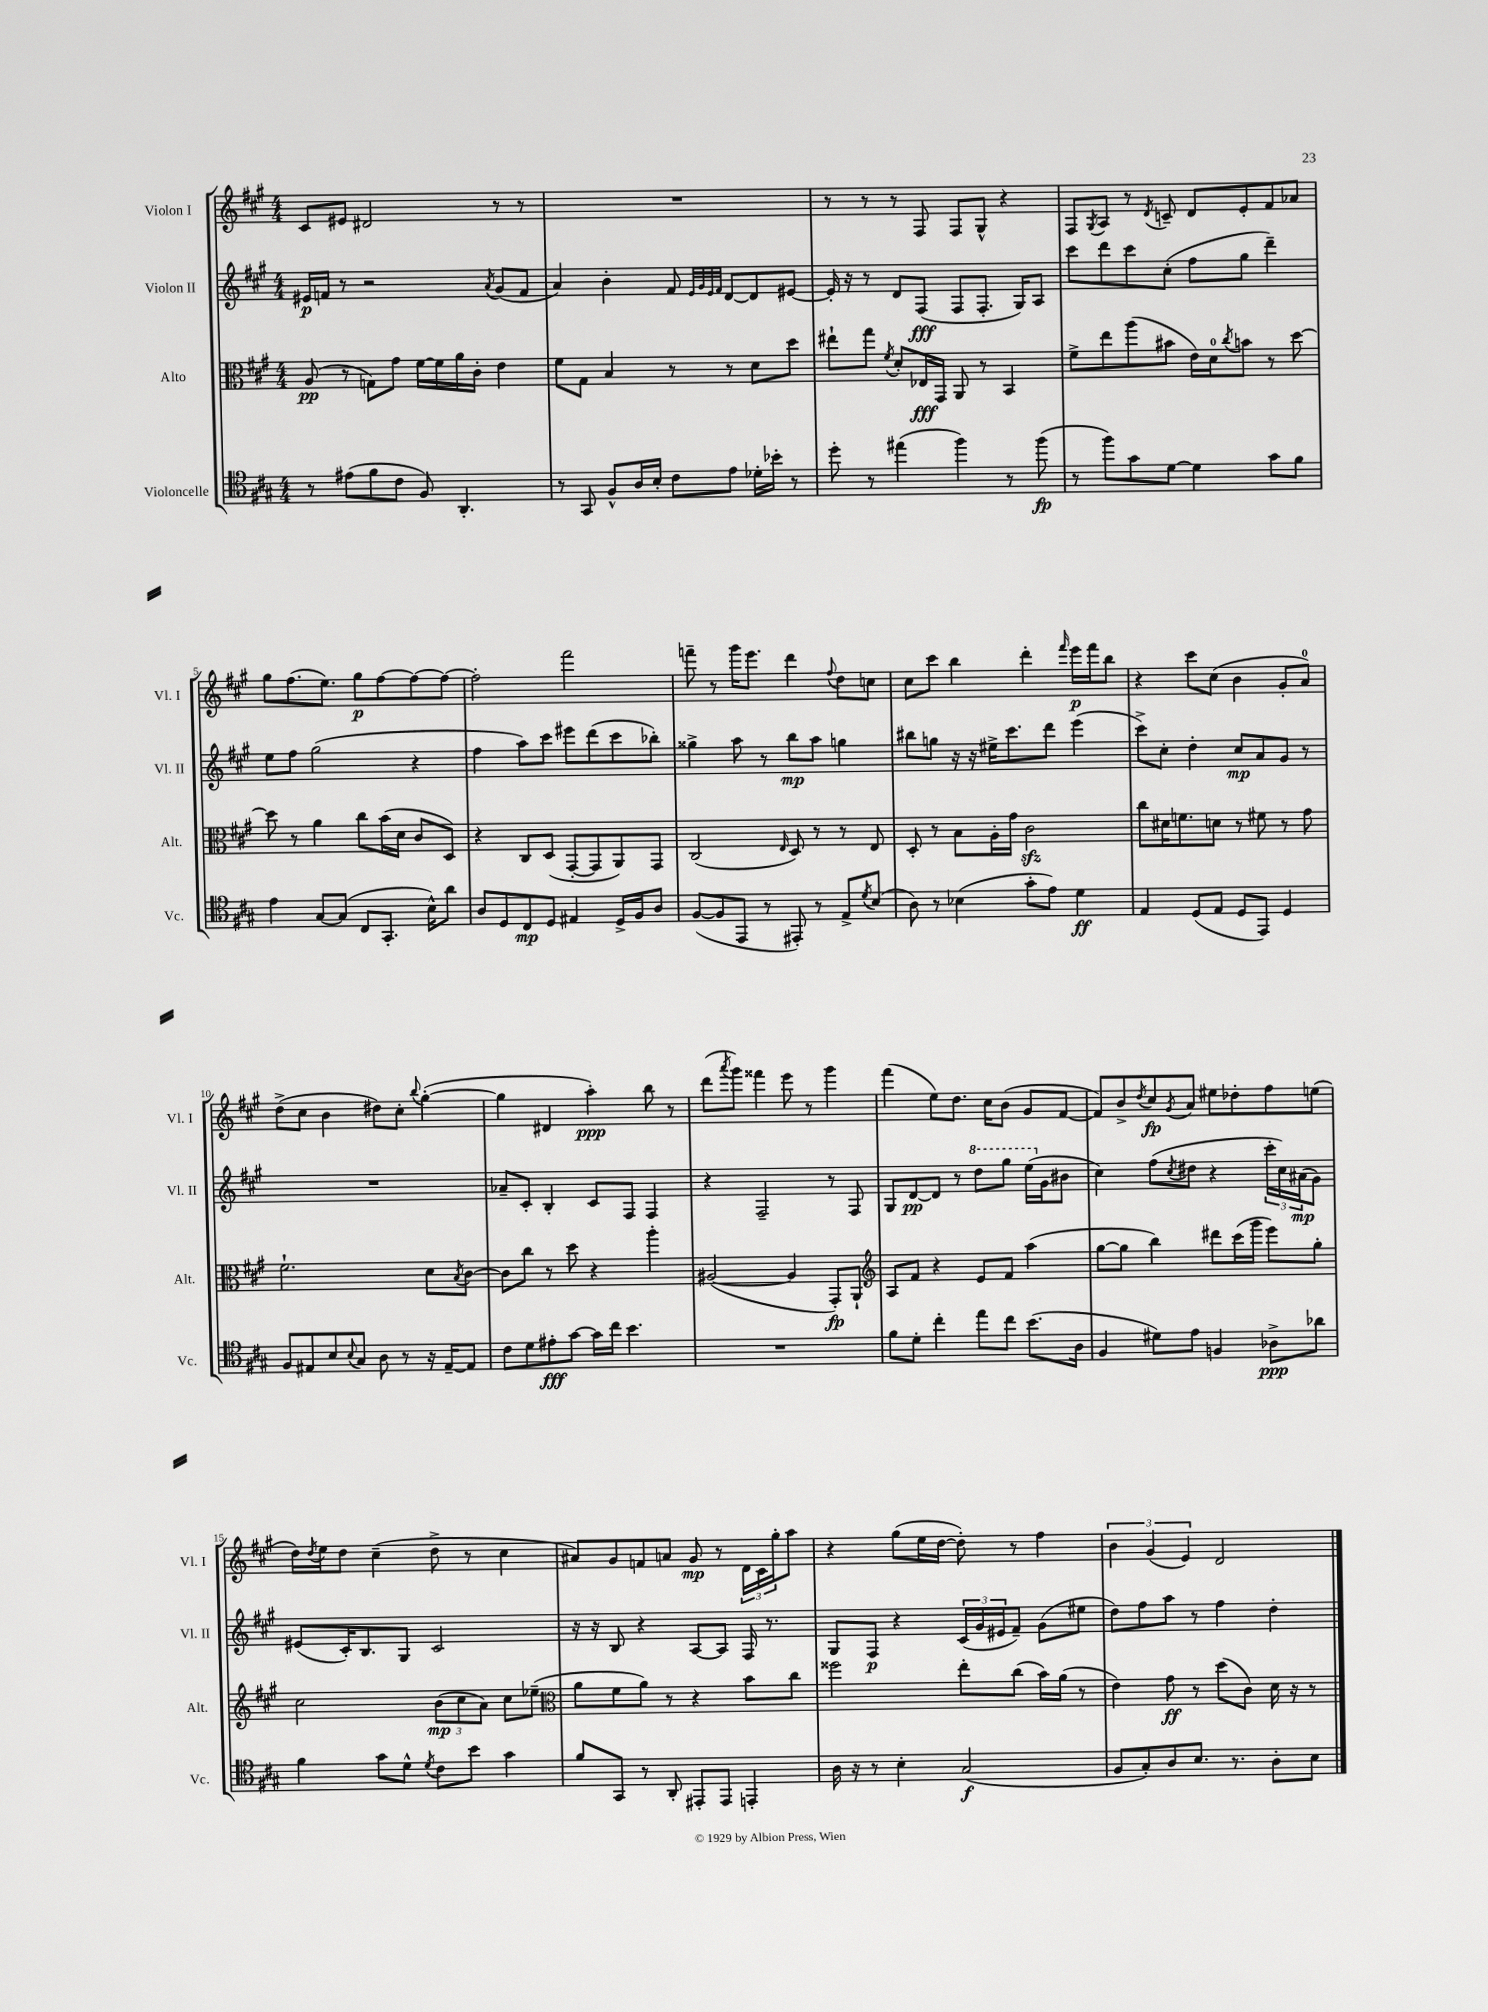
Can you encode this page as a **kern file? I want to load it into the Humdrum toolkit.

**kern	**kern	**kern	**kern
*staff4	*staff3	*staff2	*staff1
*clefC4	*clefC3	*clefG2	*clefG2
*k[f#c#g#]	*k[f#c#g#]	*k[f#c#g#]	*k[f#c#g#]
*M4/4	*M4/4	*M4/4	*M4/4
8r	(8A	16e#	8c#
.	.	16f	.
(8e#	8r	8r	8e#
8f#	8G)	2r	2d#
8c#	8g#	.	.
8F#)	[16f#	.	.
.	16f#]	.	.
4.AA'	16a	.	.
.	16c#'	.	.
.	.	8qa	.
.	4e	(8g#	8r
.	.	8f	8r
=	=	=	=
8r	8f#	4a)	1r
8GG#	8G#	.	.
8F#^^	4B	4b'	.
16A	.	.	.
16B'	.	.	.
8c#	8r	8f#	.
.	.	32qqe	.
.	.	32qqg#	.
.	.	32qqe	.
.	.	32qqf#	.
8e	8r	[8d	.
16d-'	8d	8d]	.
16b-'	.	.	.
8r	8dd	[8e#	.
=	=	=	=
8dd'	8ee#`	16e#']	8r
.	.	16r	.
8r	8gg#	8r	8r
.	8qf#	.	.
(4ee#	8d'	8d	8r
.	16E-	(8F#	8F#
.	16GG#	.	.
4ff#)	8AA	8F#	8F#
.	8r	8.F#'	8G#^^
8r	4BB	.	4r
.	.	16G#)	.
(8ff#	.	8A	.
=	=	=	=
8r	8f#^	8ccc#	8F#
.	.	.	8qG#
8ff#)	8ee	8ddd	8A
8g#	(8aa	8ccc#	8r
.	.	.	8qd
[8d	8b#	(8cc#'	8c~
4d]	16e)	8ff#	8d
.	16d	.	.
.	8qcc#	.	.
.	8b	8gg#	8e'
8g#	8r	4ddd~)	8f#
8f#	[8dd	.	8a-
=	=	=	=
4e	8dd]	8ee	8gg#
.	8r	8ff#	(8.ff#
[8G#	4a	(2gg#	.
.	.	.	8.ee)
(8G#]	.	.	.
8C#	8cc#	.	8gg#
8.GG#'	(16b	.	[8ff#
.	16d	.	.
.	8c#	4r	8ff#_
16B^^)	.	.	.
8a	8D)	.	8ff#_
=	=	=	=
8A	4r	4ff#	2ff#']
8D	.	.	.
8C#	8C#	8aa)	.
8D	(8D	8ccc#	.
4E#	[8GG#'	8eee#	2fff#
.	8GG#]	(8ddd	.
16D^	8AA)	8ccc#	.
16F#	.	.	.
8A	8GG#	8bb-')	.
=	=	=	=
([8F#	(2C#	4gg##^	8fff~
8F#]	.	.	8r
8EE	.	8aa	16ggg#
.	.	.	8.eee
8r	.	8r	.
.	16qqE	.	.
8EE#')	8D)	8bb	4ddd
8r	8r	8aa	.
.	.	.	8qqff#
8E^	8r	4gg	8dd
8qd	.	.	.
(8B	8E	.	8cc
=	=	=	=
8A)	8D'	8bb#	8cc#
8r	8r	8gg	8ccc#
(4B-	8B	16r	4bb
.	.	16r	.
.	16A'	16ee#^	.
.	16g#	8.ccc#	.
8g#'	2c#	.	4ddd'
8e)	.	8ddd	.
.	.	.	16qqfff#
4d	.	(4eee	16eee
.	.	.	16fff#
.	.	.	8bb
=	=	=	=
4E	8cc#	8ccc#^)	4r
.	16d#	8cc#'	.
.	8.f	.	.
(8D	.	4dd'	8ccc#
8E	8d	.	(8cc#
8D	8r	8cc#	4b
8EE)	8f#	8a	.
4D	8r	8g#	8g#'
.	8g#	8r	8a)
=	=	=	=
8F#	2.f#`	1r	(8dd^
8E#	.	.	8cc#
8B	.	.	4b
8qqB	.	.	.
8G#	.	.	.
8A	.	.	8dd#)
8r	.	.	8cc#'
.	.	.	8qqbb
16r	8d	.	([4gg#'
[16E#~	.	.	.
.	8qB	.	.
8E#]	[8c#	.	.
=	=	=	=
8c#	8c#]	8a-~	4gg#]
8d	8cc#	8c#'	.
8e#'	8r	4B'	4d#
[8g#	8dd	.	.
16g#]	4r	8c#	4aa')
16cc#	.	.	.
4.b	.	8F#	.
.	4aa'	4F#	8bb
.	.	.	8r
=	=	=	=
1r	([2A#	4r	(8ddd
.	.	.	8qaaa
.	.	.	8ggg#)
.	.	2F#~	4fff##
.	4A#]	.	8eee
.	.	.	8r
.	8GG#')	8r	4ggg#
.	8AA`	8F#	.
=	=	=	=
*	*clefG2	*	*
8f#	8A	8G#	(4fff#
8d'	8f#	[8d	.
4cc#'	4r	8d]	8ee)
.	.	8r	8.dd
8ee	8e	8ddd	.
.	.	.	16cc#
8cc#	8f#	8ggg#	(8b
(8.b	(4aa	(16eee	8g#
.	.	16g#	.
.	.	8b#	[8f#
16A	.	.	.
=	=	=	=
4F#	[8gg#	4cc#)	8f#])
.	8gg#]	.	8b^
.	.	.	8qdd
8d#)	4bb)	(8ff#	8cc#
.	.	8qcc#	8qg#
8e	.	8dd#	8a
4F	8ddd#	4r	8ee#
.	(16ccc#	.	8dd-'
.	16ggg#	.	.
8A-^	8eee)	24ccc#'	8ff#
.	.	24cc#)	.
.	.	(24a#	.
8a-	8gg#'	8g#)	(8ee
=	=	=	=
4f#	2cc#	(8e#	16dd)
.	.	.	8qdd
.	.	.	16ee
.	.	16c#')	8dd
.	.	8.B	.
8g#	.	.	(4cc#~
8d^^	.	8G#	.
8qd	.	.	.
8c#	(12b	2c#	8dd^
.	12cc#	.	.
8b	.	.	8r
.	12a)	.	.
4g#	8cc#	.	4cc#
.	(8ee-~	.	.
=	=	=	=
*	*clefC3	*	*
8f#	8a	16r	8a#)
.	.	16r	.
8GG#	8f#	8B	8g#
8r	8a)	4r	8f
8AA'	8r	.	8a
8EE#'	4r	[8A	8g#
8EE#	.	8A]	8r
4EE'	8b	16F#	24d
.	.	.	24c#
.	.	8.r	.
.	.	.	24gg#'
.	8cc#	.	8aa
=	=	=	=
16A	2ff##	8G#	4r
16r	.	.	.
8r	.	8F#	.
4B'	.	4r	(8gg#
.	.	.	16ee
.	.	.	[16dd
(2G#	8ee'	(24c#	8dd'])
.	.	24g#	.
.	.	24e#	.
.	(8cc#	8f#~)	8r
.	16b)	(8g#	4ff#
.	(16a	.	.
.	8r	8ee#	.
=	=	=	=
8F#	4e)	8dd)	6b
8G#')	.	8ff#	.
.	.	.	(6g#
8A	8g#	8aa	.
.	.	.	6e)
8.B	8r	8r	.
.	(8dd	4ff#	2d
8.r	.	.	.
.	8c#)	.	.
8A'	16d	4dd'	.
.	16r	.	.
8B	8r	.	.
==	==	==	==
*-	*-	*-	*-
